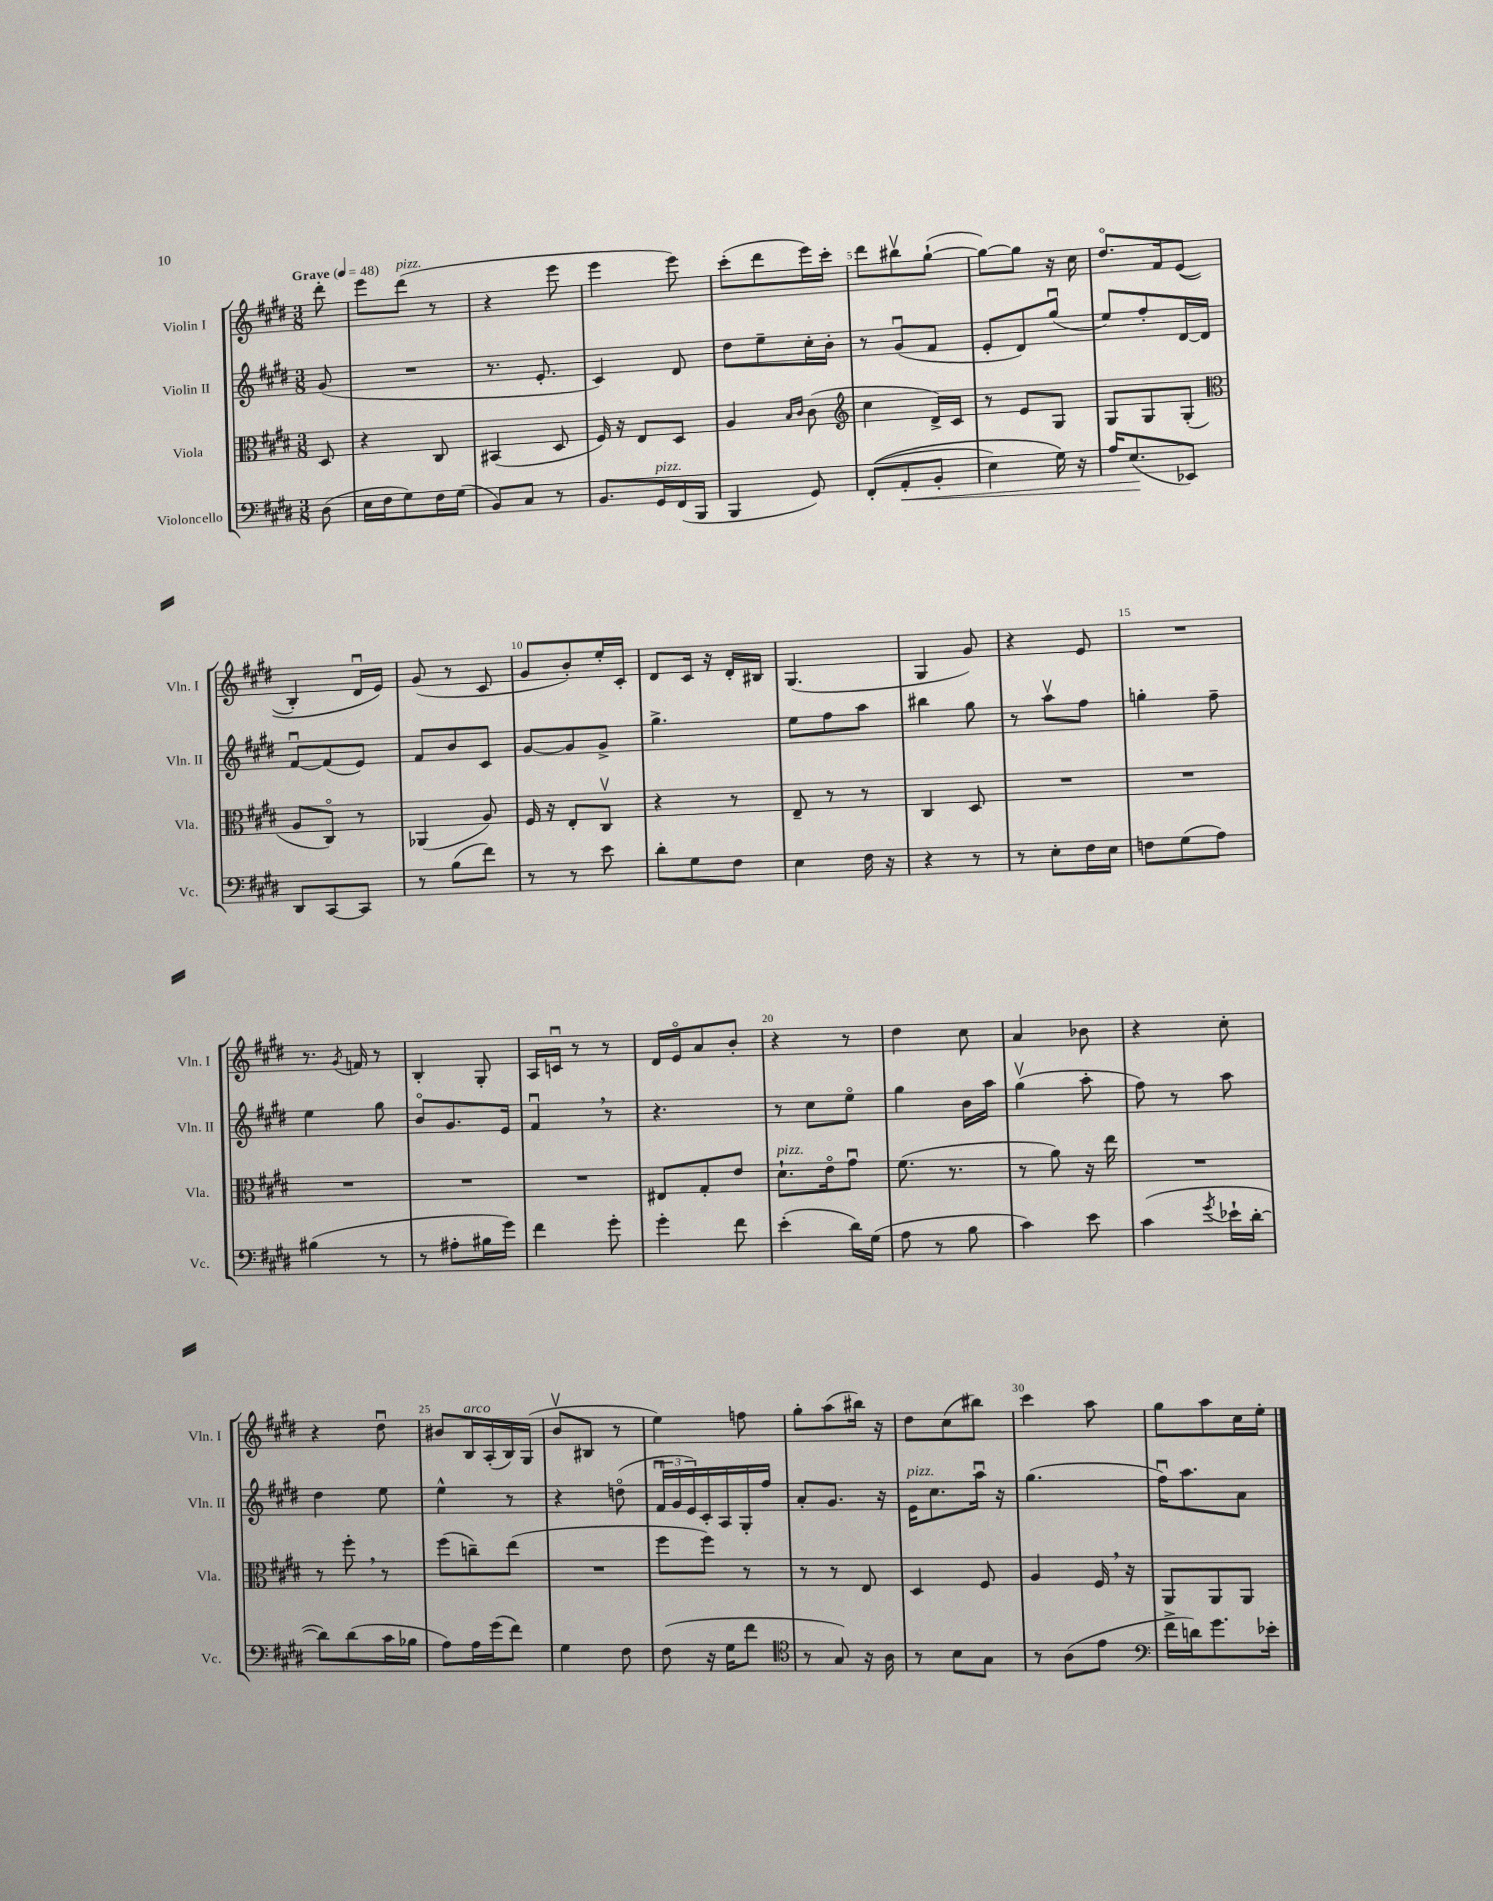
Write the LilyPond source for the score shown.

<<
\new StaffGroup <<
\new Staff = "s0" \with { instrumentName = "Violin I" shortInstrumentName = "Vln. I" } {
    \clef treble \key e \major \numericTimeSignature \time 3/8 \partial 8 \tempo "Grave" 4 = 48
    dis'''8-. |
    e'''8 dis'''8^\markup { \italic "pizz." }( r8 |
    r4 e'''8 |
    e'''4 e'''8) |
    cis'''8-.( dis'''8 e'''16) cis'''16-. |
    dis'''8 bis''8\upbow gis''8~-!( |
    gis''8~) gis''8 r16 cis''16 |
    dis''8.\flageolet fis'16 e'8(\( |
    b4-.) dis'16\downbow e'16\) |
    gis'8( r8 cis'8 |
    gis'8 b'8-.) e''16-. cis'16-. |
    dis'8 cis'16 r16 dis'16-. bis16 |
    gis4.( |
    gis4 gis'8) |
    r4 e'8 |
    R4. |
    r8. \acciaccatura { gis'8 } f'16 r8 |
    b4-. gis8-. |
    a16 c'16\downbow r8 r8 |
    dis'16 e'16\flageolet a'8 b'8-. |
    r4 r8 |
    dis''4 cis''8 |
    a'4 bes'8 |
    r4 cis''8-. |
    r4 dis''8\downbow |
    bis'8 b16^\markup { \italic "arco" } a16-.( b16) gis16( |
    b'8\upbow bis8 r8 |
    e''4) f''8 |
    gis''8-. a''8( bis''16) r16 |
    dis''8 cis''8( bis''8) |
    cis'''4 a''8 |
    gis''8 a''8 cis''16 e''16-. \bar "|." |
}
\new Staff = "s1" \with { instrumentName = "Violin II" shortInstrumentName = "Vln. II" } {
    \clef treble \key e \major \numericTimeSignature \time 3/8 \partial 8
    gis'8( |
    R4. |
    r8. e'8.-. |
    cis'4) dis'8 |
    dis''8 e''8-- cis''16-. b'16-. |
    r8 gis'8\downbow( fis'8 |
    e'8-. dis'8) gis''8\downbow( |
    e''8) fis''8-. dis'16~ dis'16 |
    fis'8~\downbow fis'8( e'8) |
    fis'8 b'8 cis'8 |
    gis'8~ gis'8 gis'8-> |
    gis''4.-> |
    e''8 fis''8 a''8 |
    bis''4 gis''8 |
    r8 a''8\upbow fis''8 |
    g''4-. fis''8-- |
    e''4 gis''8 |
    b'8\flageolet gis'8. e'16 |
    fis'4\downbow \breathe r8 |
    r4. |
    r8 cis''8 e''8\flageolet |
    gis''4 b'16 a''16 |
    gis''4\upbow( a''8-. |
    fis''8) r8 a''8 |
    dis''4 e''8 |
    e''4-^ r8 |
    r4 d''8\flageolet( |
    \tuplet 3/2 { fis'16\downbow gis'16 e'16) } cis'16-. a16 gis16-. fis''16 |
    a'8-. gis'8. r16 |
    e'16^\markup { \italic "pizz." } cis''8. a''16\downbow r16 |
    gis''4.( |
    fis''16\downbow) a''8. a'8 \bar "|." |
}
\new Staff = "s2" \with { instrumentName = "Viola" shortInstrumentName = "Vla." } {
    \clef alto \key e \major \numericTimeSignature \time 3/8 \partial 8
    dis8 |
    r4 cis8 |
    bis,4( dis8 |
    fis16) r16 e8 dis8 |
    a4 \grace { b16 cis'16 } cis'8( |
    \clef treble cis''4 dis'16->) cis'16 |
    r8 e'8 gis8 |
    gis8 gis8 gis8-.( |
    \clef alto a8 cis8\flageolet) r8 |
    aes,4( a8) |
    fis16 r16 e8-. cis8\upbow |
    r4 r8 |
    e8-- r8 r8 |
    cis4 dis8 |
    R4. |
    R4. |
    R4. |
    R4. |
    R4. |
    eis8 gis8-. e'8 |
    dis'8.-!^\markup { \italic "pizz." } e'16\flageolet gis'8\downbow |
    fis'8.( r8. |
    r8 a'8) r16 e''16 |
    R4. |
    r8 fis''8-. \breathe r8 |
    fis''8( c''8--) e''8( |
    R4. |
    fis''8 fis''8) r8 |
    r8 r8 e8 |
    dis4 fis8 |
    a4 fis16 \breathe r16 |
    a,8 a,8 a,8 \bar "|." |
}
\new Staff = "s3" \with { instrumentName = "Violoncello" shortInstrumentName = "Vc." } {
    \clef bass \key e \major \numericTimeSignature \time 3/8 \partial 8
    dis8( |
    e16 fis16 gis8) fis16 gis16( |
    b,8) cis8 r8 |
    b,8. gis,16^\markup { \italic "pizz." } fis,16( b,,16 |
    b,,4 gis,8) |
    fis,8-.(\( a,8-.\< b,8-. |
    e4) gis16\) r16 |
    a16 e8.\!( ees,8) |
    dis,8 cis,8~ cis,8 |
    r8 b8( fis'8) |
    r8 r8 e'8 |
    dis'8-. gis8 fis8 |
    e4 fis16 r16 |
    r4 r8 |
    r8 e8-. fis16 e16 |
    f8 gis8( a8) |
    bis4( r8 |
    r8 ais8-. bis16 gis'16) |
    fis'4 gis'8-. |
    gis'4-. fis'8 |
    e'4-.( dis'16) gis16( |
    a8 r8 b8 |
    cis'4) e'8 |
    cis'4( \acciaccatura { gis'8 } ees'16-! dis'16~-. |
    dis'8) dis'8( cis'16 bes16 |
    a8) a16 gis'16( fis'8) |
    gis4 fis8 |
    fis8( r16 gis16 fis'8 |
    \clef tenor r8 gis8) r16 a16 |
    r8 b8 gis8 |
    r8 a8( e'8 |
    \clef bass fis'16-> d'16) gis'8. ees'16-. \bar "|." |
}
>>
>>
\layout { \context { \Score \override BarNumber.break-visibility = ##(#f #t #t) barNumberVisibility = #(every-nth-bar-number-visible 5) } }
